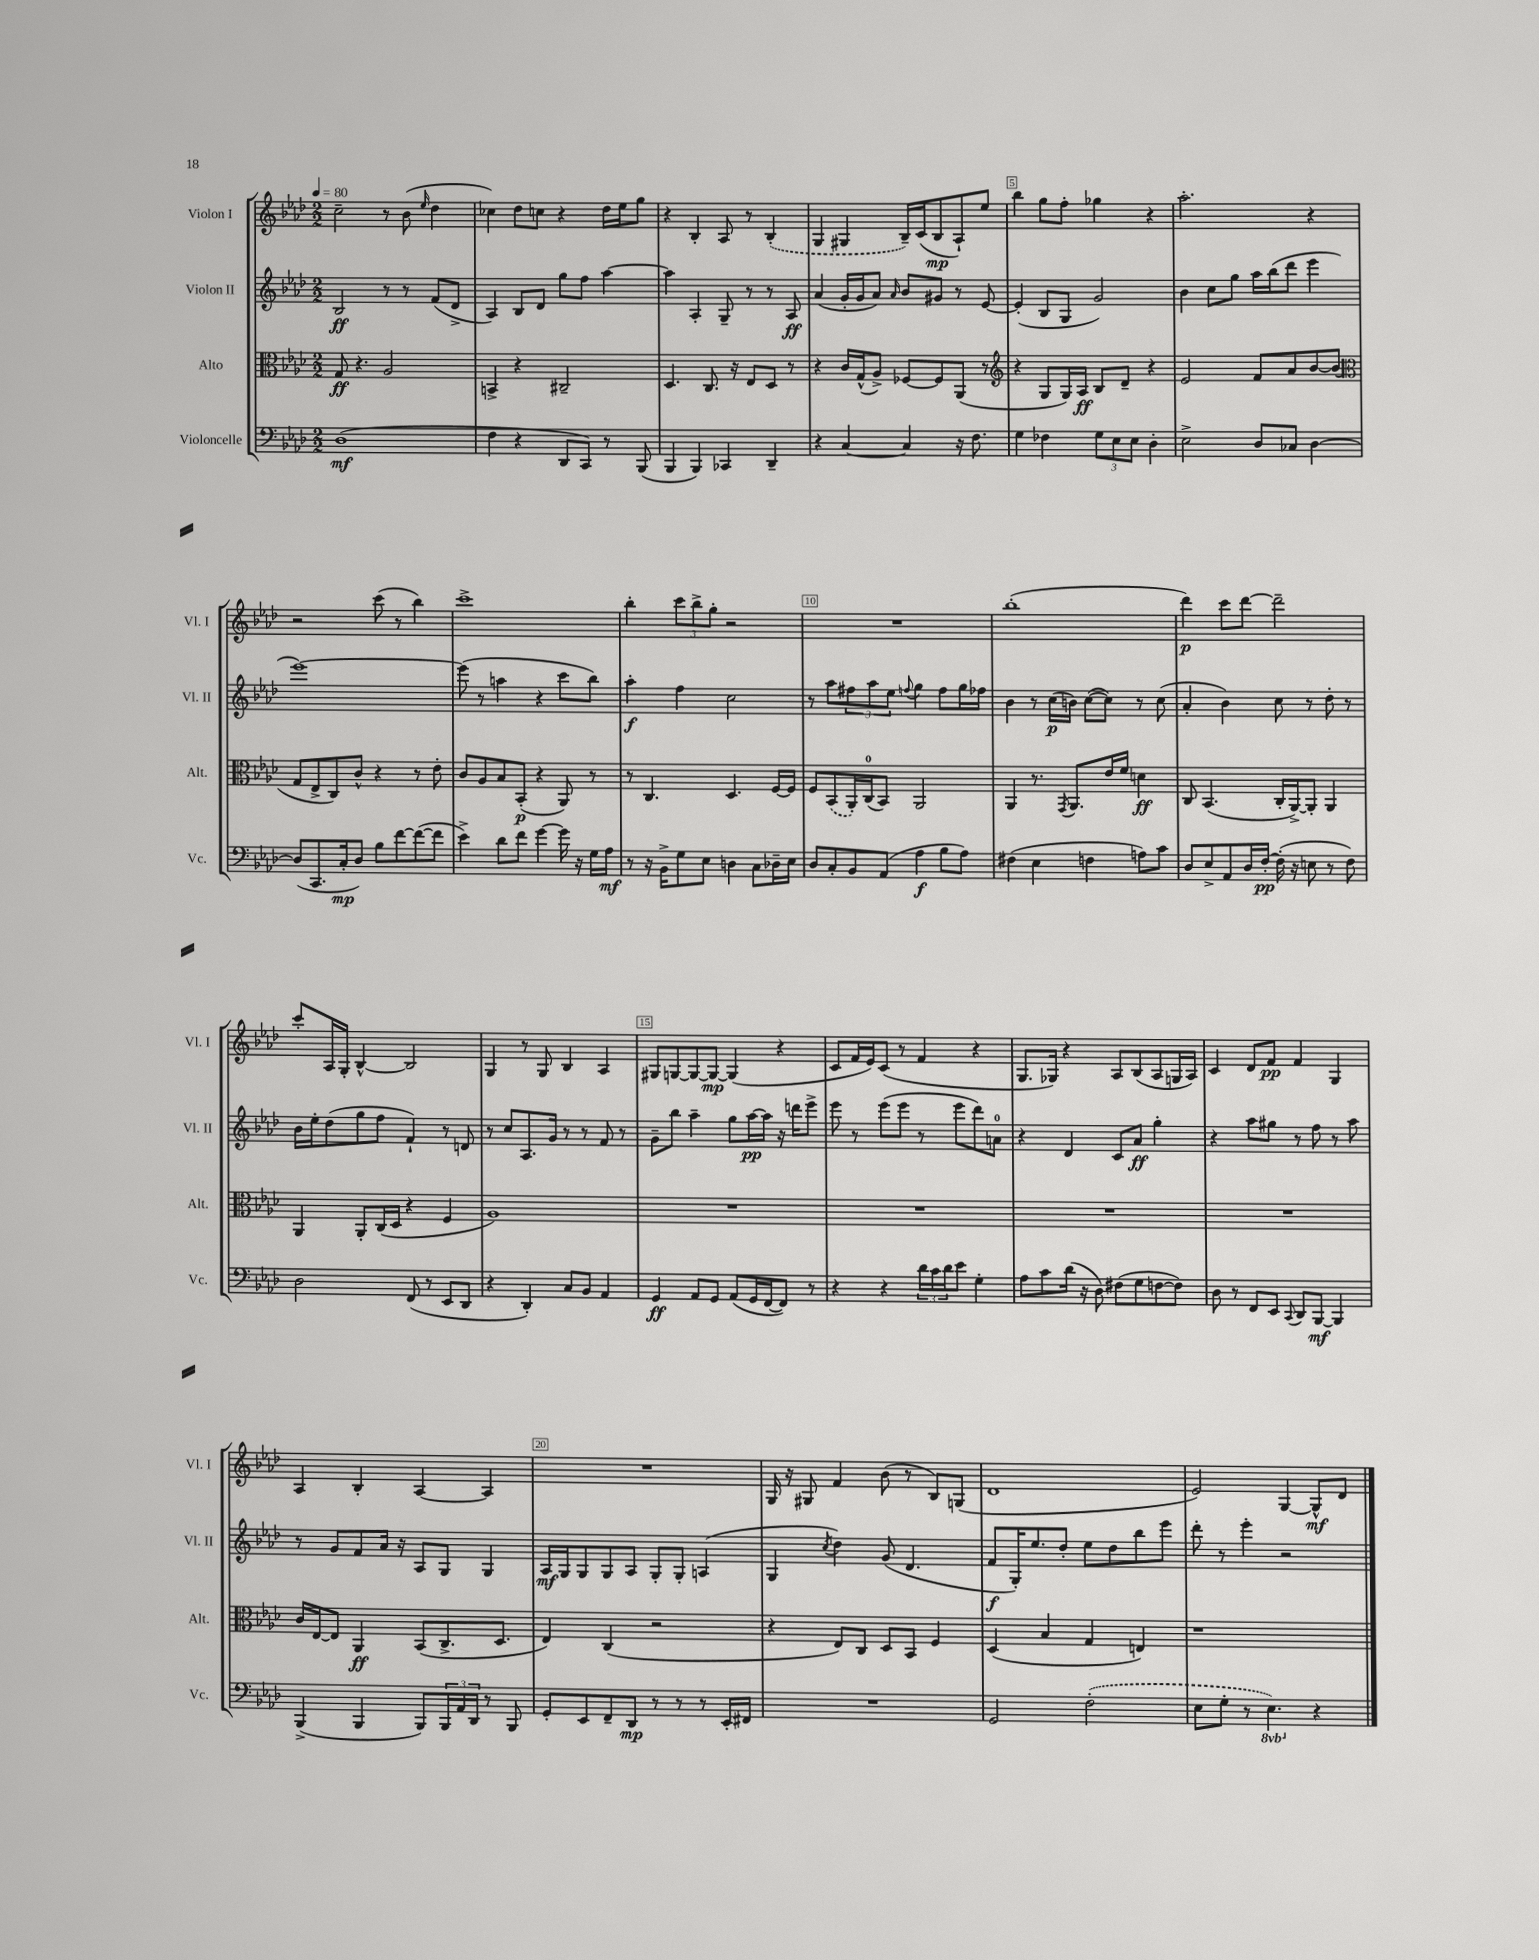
<<
\new StaffGroup <<
\new Staff = "s0" \with { instrumentName = "Violon I" shortInstrumentName = "Vl. I" } {
    \clef treble \key aes \major \numericTimeSignature \time 2/2 \tempo 4 = 80
    c''2-- r8 bes'8( \grace { ees''16 } des''4 |
    ces''4) des''8 c''8 r4 des''16 ees''16 g''8 |
    r4 bes4-. aes8 r8 \once \slurDashed bes4-.( |
    g4 gis4 bes16--) c'16( bes8\mp aes8-!) ees''8 |
    bes''4 g''8 f''8-. ges''4 r4 |
    aes''2.-. r4 |
    r2 c'''8( r8 bes''4) |
    c'''1-> |
    bes''4-. \tuplet 3/2 { c'''8 bes''8-> g''8-. } r2 |
    R1 |
    bes''1-.( |
    des'''4\p) c'''8 des'''8~ des'''2-- |
    c'''8-. aes16 g16-. bes4~-^ bes2 |
    g4 r8 g8 bes4 aes4 |
    gis8 g8~ g8~ g8~\mp g4( r4 |
    c'8 f'16 ees'16) c'8( r8 f'4 r4 |
    g8. ges16) r4 aes8 bes8( aes8 g16 aes16) |
    c'4 des'8 f'8\pp f'4 g4 |
    aes4 bes4-. aes4~ aes4 |
    R1 |
    g16 r16 gis8 f'4 bes'8( r8 bes8) g8( |
    des'1 |
    ees'2) g4~ g8-^\mf des'8 \bar "|." |
}
\new Staff = "s1" \with { instrumentName = "Violon II" shortInstrumentName = "Vl. II" } {
    \clef treble \key aes \major \numericTimeSignature \time 2/2
    bes2\ff r8 r8 f'8( des'8-> |
    aes4) bes8 des'8 g''8 f''8 aes''4~ |
    aes''4 aes4-. g8-- r8 r8 aes8\ff |
    aes'4( g'16-. g'16 aes'8) \grace { aes'16 } bes'8 gis'8 r8 ees'8~ |
    ees'4-.( bes8 g8 g'2) |
    bes'4 c''8 g''8 aes''16 bes''16( des'''8 ees'''4 |
    ees'''1~) |
    ees'''8( r8 a''4 r4 c'''8 bes''8) |
    aes''4-.\f f''4 c''2 |
    r8 aes''8 \tuplet 3/2 { fis''8 aes''8 ees''8 } \appoggiatura { f''8 } g''4 f''8 g''16 fes''16 |
    bes'4 r8 c''16\p( b'16) c''8~( c''8) r8 c''8( |
    aes'4-. bes'4) c''8 r8 des''8-. r8 |
    bes'16 ees''16-. des''8( g''8 f''8 f'4-!) r8 d'8 |
    r8 c''8 aes8. g'16 r8 r8 f'8 r8 |
    g'8-- bes''8 aes''4-- g''8 aes''16~\pp aes''16 r16 d'''16 ees'''8-> |
    ees'''8 r8 ees'''8( ees'''8 r8 ees'''8 des'''8) a'8-0 |
    r4 des'4 c'8 aes'8\ff g''4-. |
    r4 aes''8 gis''8 r8 f''8 r8 aes''8 |
    r8 g'8 f'8 aes'16 r16 aes8 g8 g4 |
    aes16\mf g16 g8 g8 aes8 g8-. g8-. a4( |
    g4 \acciaccatura { c''8 } des''4) g'8( des'4. |
    f'8\f g16-.) ees''8. des''8-. ees''8 des''8 bes''8 ees'''8 |
    des'''8-. r8 ees'''4-. r2 \bar "|." |
}
\new Staff = "s2" \with { instrumentName = "Alto" shortInstrumentName = "Alt." } {
    \clef alto \key aes \major \numericTimeSignature \time 2/2
    g8\ff r4. aes2 |
    b,4-> r4 cis2-- |
    des4. c8. r16 ees8 des8 r8 |
    r4 c'16 g16-^( aes8->) fes8~ fes8 aes,8( r8 |
    \clef treble r4 g8 g16) aes16\ff bes8 des'8-- r4 |
    ees'2 f'8 aes'8 bes'8~ bes'8( |
    \clef alto g8 ees8-> c8) c'8-^ r4 r8 ees'8-. |
    c'8 aes8 bes8 bes,8-.\p( r4 aes,8) r8 |
    r8 c4. des4. f16~ f16 |
    f8 \once \slurDashed bes,8( aes,16-.) c16-0( bes,8) aes,2 |
    aes,4 r8. \acciaccatura { g,8 } aes,8. ees'16 f'16 d'4\ff |
    c8 bes,4.( c16-. aes,16~->) aes,8-. aes,4 |
    aes,4 aes,8-. c16( des16 r4 f4 |
    aes1) |
    R1 |
    R1 |
    R1 |
    R1 |
    c'16 ees16~ ees8 aes,4\ff bes,8( c8.-> des8. |
    ees4) c4( r2 |
    r4 ees8) c8 des8 bes,8 f4 |
    des4( bes4 g4 e4) |
    r1 \bar "|." |
}
\new Staff = "s3" \with { instrumentName = "Violoncelle" shortInstrumentName = "Vc." } {
    \clef bass \key aes \major \numericTimeSignature \time 2/2 \set Staff.ottavationMarkups = #ottavation-simple-ordinals
    des1\mf( |
    f4 r4 des,8 c,8) r8 bes,,8( |
    bes,,4 bes,,4) ces,4 des,4-- |
    r4 c4~ c4 r16 f8. |
    g4 fes4 \tuplet 3/2 { g8 ees8 ees8 } des4-. |
    ees2-> des8 ces8 des4~ |
    des8( c,8. c16-.\mp des8) bes8 f'8~ f'8~( f'8 |
    ees'4->) des'8 f'8 g'4~ g'16 r16 g16 aes16\mf |
    r8 r16 bes,16-> g8 ees8 d4 c8 des16-- ees16 |
    des8 c8-. bes,8 aes,8( aes4\f bes8 aes8) |
    fis4( ees4 f4 a8) c'8 |
    des8 ees8-> aes,8 des16 f16~-.\pp f16-.( r16 e8 r8 f8) |
    des2 f,8( r8 ees,8 des,8 |
    r4 des,4-.) c8 bes,8 aes,4 |
    g,4\ff aes,8 g,8 aes,8( g,16 f,16~ f,8) r8 |
    r4 r4 \tuplet 3/2 { des'16 c'16 des'16 } ees'8 g4-. |
    aes8 c'8 des'16( r16 des8) fis8( g8 f8~ f8) |
    des8 r8 f,8 ees,8 \appoggiatura { c,8 } des,8 bes,,8~\mf bes,,4 |
    bes,,4->( bes,,4 bes,,8) \tuplet 3/2 { bes,,16 aes,16 des,16 } r8 bes,,8 |
    g,8-. ees,8 f,8-- des,8\mp r8 r8 r8 ees,16-. fis,16 |
    R1 |
    g,2 \once \slurDashed f2-.( |
    ees8 g8-. r8 \ottava #-1 ees,4.) \ottava #0 r4 \bar "|." |
}
>>
>>
\layout { \context { \Score \override BarNumber.break-visibility = ##(#f #t #t) barNumberVisibility = #(every-nth-bar-number-visible 5) \override BarNumber.stencil = #(make-stencil-boxer 0.1 0.3 ly:text-interface::print) } }
